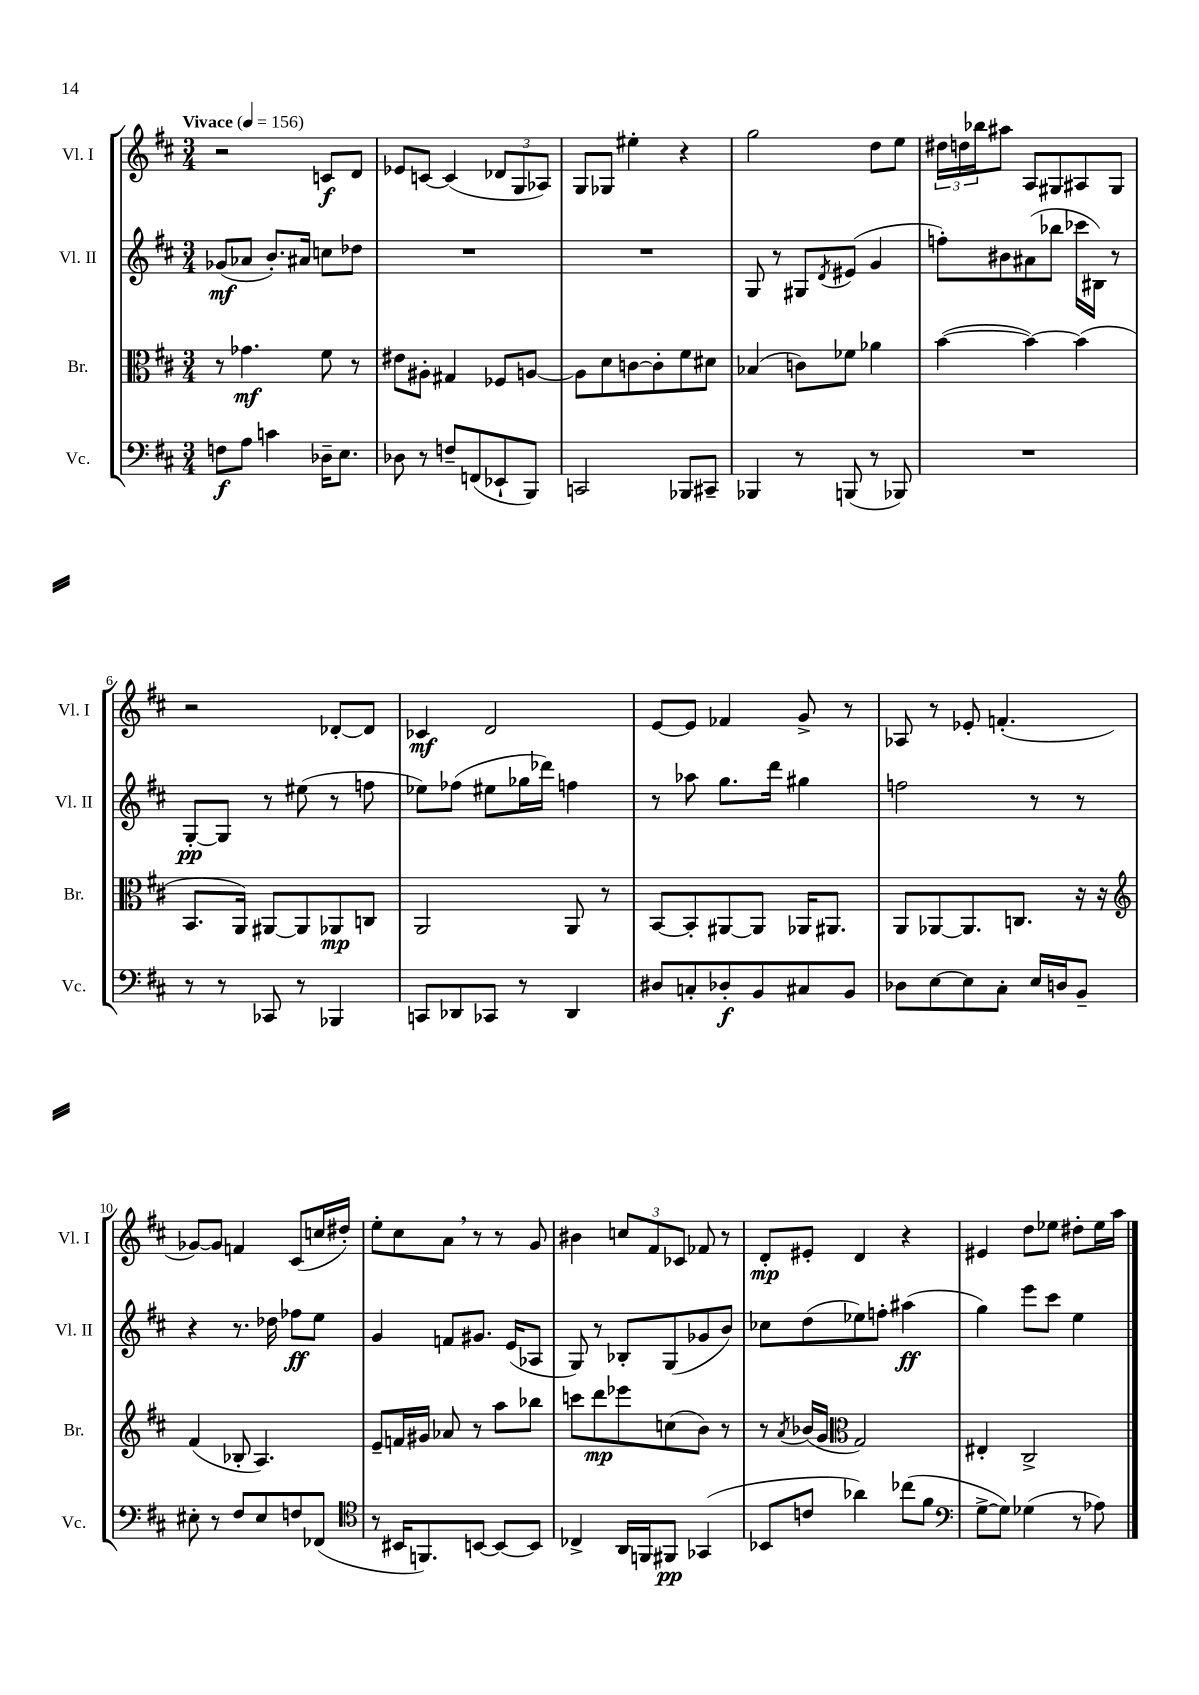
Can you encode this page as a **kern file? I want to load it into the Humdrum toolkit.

**kern	**kern	**kern	**kern
*staff4	*staff3	*staff2	*staff1
*clefF4	*clefC3	*clefG2	*clefG2
*k[f#c#]	*k[f#c#]	*k[f#c#]	*k[f#c#]
*M3/4	*M3/4	*M3/4	*M3/4
*MM156	*MM156	*MM156	*MM156
8F	8r	(8g-	2r
8A	4.g-	8a-	.
4c	.	8.b')	.
.	.	16a#	.
16D-~	8f#	8cc	8c
8.E	.	.	.
.	8r	8dd-	8d
=	=	=	=
8D-	8e#	2.r	8e-
8r	8A#'	.	[8c
8F~	4G#	.	(4c]
(8FF	.	.	.
8EE-`	8F-	.	12d-
.	.	.	12G
8BBB)	[8A	.	.
.	.	.	12A-)
=	=	=	=
2CC	8A]	2.r	8G
.	8d	.	8G-
.	[8c	.	4ee#'
.	8c']	.	.
8BBB-	8f#	.	4r
8CC#~	8d#	.	.
=	=	=	=
4BBB-	(4B-	8G	2gg
.	.	8r	.
8r	8c)	8G#	.
.	.	8qd	.
(8BBB	8f-	(8e#	.
8r	4a-	4g	8dd
8BBB-)	.	.	8ee
=	=	=	=
2.r	([4b	8ff')	24dd#
.	.	.	24dd
.	.	.	24bb-
.	.	8b#	8aa#
.	4b_)	(8a#	8A
.	.	8bb-	8G#
.	(4b]	16ccc-	8A#
.	.	16B#)	.
.	.	8r	8G#
=	=	=	=
8r	8.BB	[8G'	2r
8r	.	8G]	.
.	16AA)	.	.
8CC-	[8AA#	8r	.
8r	8AA#]	(8ee#	.
4BBB-	8AA-	8r	[8d-'
.	8C	8ff	8d-]
=	=	=	=
8CC	2AA	8ee-)	4c-
8DD-	.	(8ff-	.
8CC-	.	8ee#	2d
8r	.	16gg-	.
.	.	16ddd-)	.
4DD-	8AA	4ff	.
.	8r	.	.
=	=	=	=
8D#	[8BB	8r	[8e
8C'	8BB']	8aa-	8e]
8D-'	[8AA#	8.gg	4f-
8BB	8AA#]	.	.
.	.	16ddd	.
8C#	16AA-	4gg#	8g^
.	8.AA#	.	.
8BB	.	.	8r
=	=	=	=
8D-	8AA	2ff	8A-
[8E	[8AA-	.	8r
8E]	8.AA-]	.	8e-'
8C#'	.	.	(4.f'
.	8.C	.	.
16E	.	8r	.
16D	.	.	.
8BB~	16r	8r	.
.	16r	.	.
=	=	=	=
*	*clefG2	*	*
8E#'	(4f#	4r	[8g-)
8r	.	.	8g-]
8F#	8B-'	8.r	4f
8E#	4.A)	.	.
.	.	16dd-	.
8F	.	8ff-	(8c#
(8FF-	.	8ee	16cc
.	.	.	16dd#')
=	=	=	=
*clefC4	*	*	*
8r	8e~	4g	8ee'
16BB#	16f	.	8cc#
8.FF)	16g#	.	.
.	8a-	8f	8a
[8BB	8r	8.g#	8r
8BB_	8aa	.	8r
.	.	(16e	.
8BB]	8bb-	8A-	8g
=	=	=	=
4C-^	8ccc	8G)	4b#
.	8ddd	8r	.
16AA	8eee-	8B-'	12cc
16FF	.	.	.
.	.	.	12f#
8FF#	(8cc	(8G	.
.	.	.	12c-
(4GG-	8b)	8g-	8f-
.	8r	8b)	8r
=	=	=	=
8BB-	8r	8cc-	8d'
.	8qa	.	.
8c	(16b-	(8dd	8e#'
.	16g	.	.
*	*clefC3	*	*
4a-)	2G)	8ee-)	4d
.	.	8ff'	.
(8cc-	.	(4aa#	4r
8f#	.	.	.
=	=	=	=
*clefF4	*	*	*
[8G^	4E#'	4gg)	4e#
8G])	.	.	.
(4G-	2C#^	8eee	8dd
.	.	8ccc#	8ee-
8r	.	4ee	8dd#'
8A-)	.	.	16ee-
.	.	.	16aa
==	==	==	==
*-	*-	*-	*-
